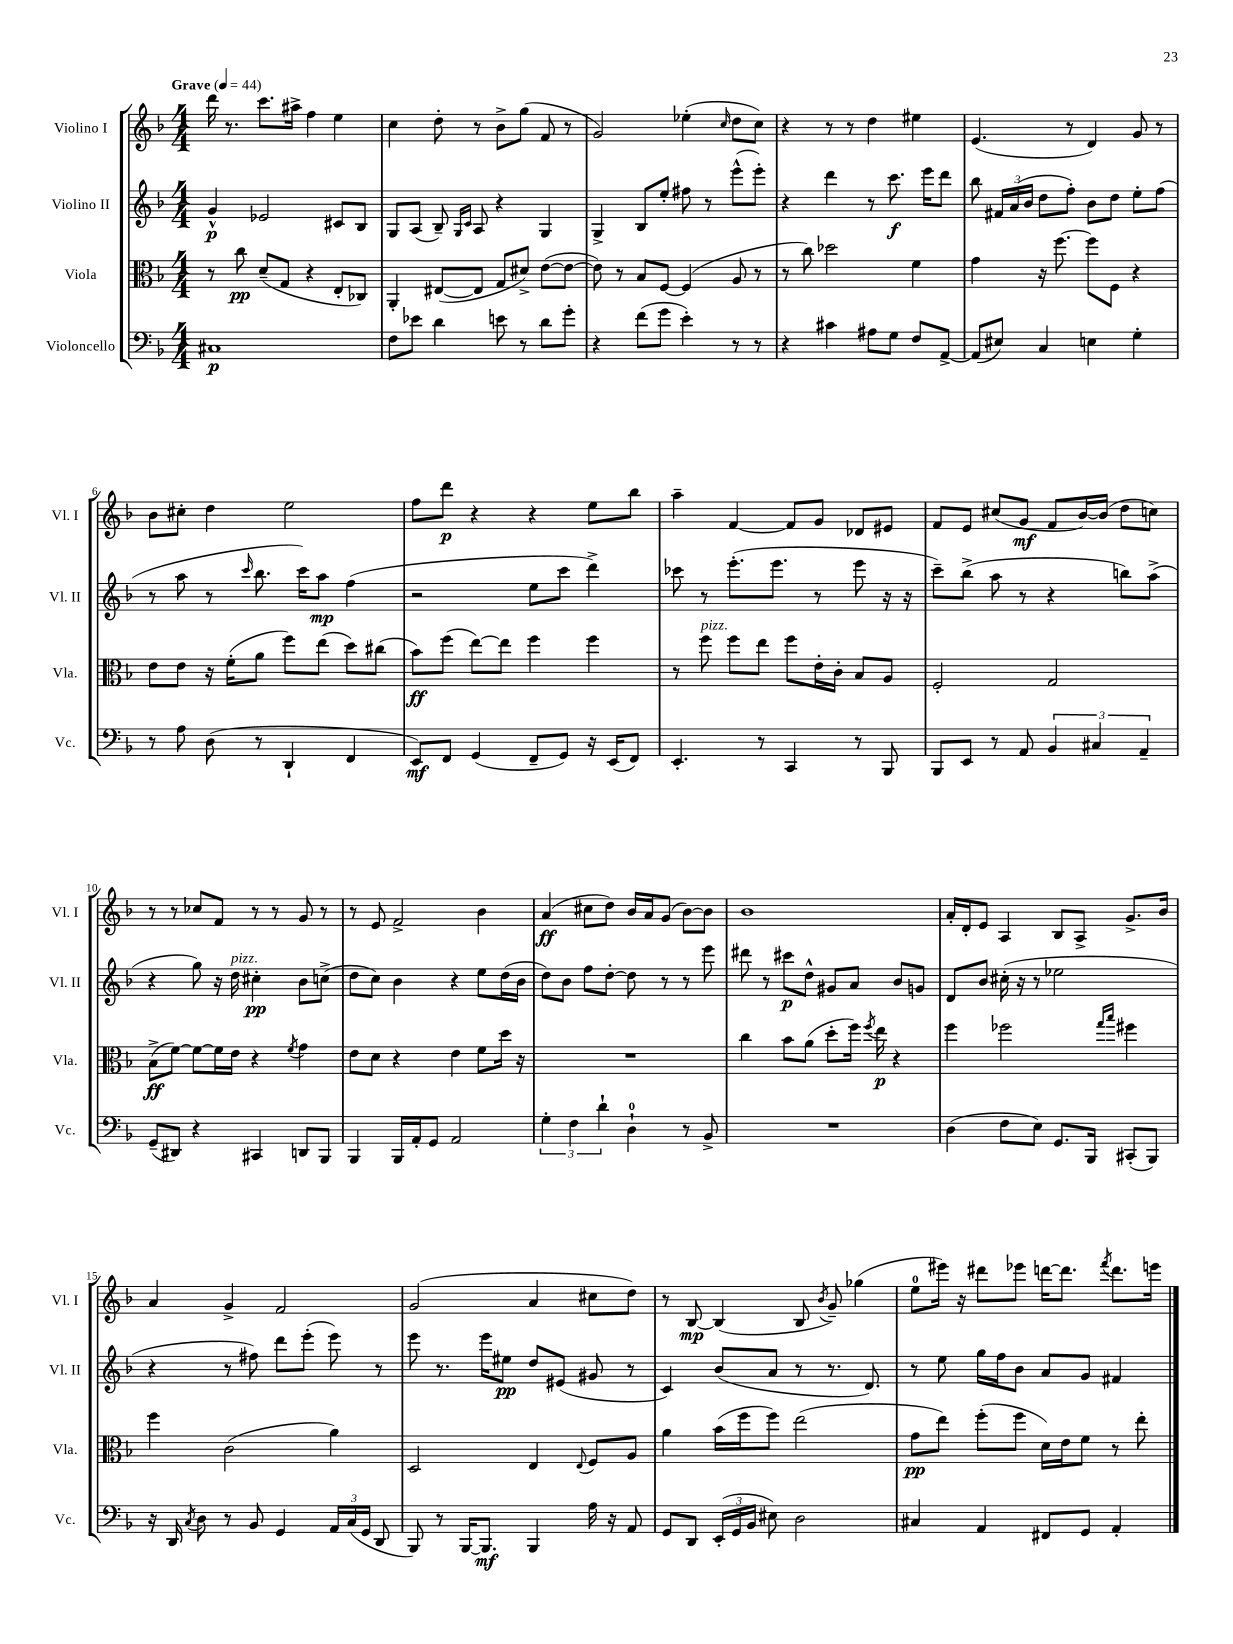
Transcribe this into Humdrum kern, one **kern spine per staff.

**kern	**dynam	**kern	**dynam	**kern	**dynam	**kern	**dynam
*part4	*part4	*part3	*part3	*part2	*part2	*part1	*part1
*staff4	*staff4	*staff3	*staff3	*staff2	*staff2	*staff1	*staff1
*I"Violoncello	*	*I"Viola	*	*I"Violino II	*	*I"Violino I	*
*I'Vc.	*	*I'Vla.	*	*I'Vl. II	*	*I'Vl. I	*
*clefF4	*	*clefC3	*	*clefG2	*	*clefG2	*
*k[b-]	*	*k[b-]	*	*k[b-]	*	*k[b-]	*
*M4/4	*	*M4/4	*	*M4/4	*	*M4/4	*
*MM44	*	*MM44	*	*MM44	*	*MM44	*
=1	=1	=1	=1	=1	=1	=1	=1
!	!	!	!	!	!	!LO:TX:a:B:t=Grave	!
1C#X	p	8r	.	4g^^/	p	16ddd\	.
.	.	.	.	.	.	8.r	.
.	.	8cc\	pp	.	.	.	.
.	.	(8d~/L	.	2e-X/	.	8.ccc\L	.
.	.	8G/J	.	.	.	.	.
.	.	.	.	.	.	16aa#X^\Jk	.
.	.	4r	.	.	.	4ff\	.
.	.	8E'/L	.	8c#X/L	.	4ee\	.
.	.	8C-X/J)	.	8B-/J	.	.	.
=2	=2	=2	=2	=2	=2	=2	=2
8F\L	.	4AA'/	.	8G/L	.	4cc\	.
8e-X\J	.	.	.	(8A/J	.	.	.
4d\	.	([8E#X/L	.	8B-~/)	.	8dd'\	.
.	.	.	.	16qqG/LL	.	.	.
.	.	.	.	16qqc/JJ	.	.	.
.	.	8E#/J]	.	8A/	.	8r	.
8en\	.	8G/L	.	4r	.	8b-^\L	.
8r	.	8d#X^/J)	.	.	.	(8gg\J	.
8d\L	.	([8e\L	.	4G/	.	8f/	.
8g'\J	.	8e\J_	.	.	.	8r	.
=3	=3	=3	=3	=3	=3	=3	=3
4r	.	8e\])	.	4G^/	.	2g/)	.
.	.	8r	.	.	.	.	.
(8f\L	.	8B-/L	.	8B-/L	.	.	.
8g\J	.	[8F/J	.	8ee'/J	.	.	.
4e'\)	.	(4F/]	.	8ff#X\	.	(4ee-X'\	.
.	.	.	.	8r	.	.	.
.	.	.	.	.	.	16qqcc/	.
8r	.	8A/	.	(8eee^^\L	.	8dd\L	.
8r	.	8r	.	8eee'\J)	.	8cc\J)	.
=4	=4	=4	=4	=4	=4	=4	=4
4r	.	8r	.	4r	.	4r	.
.	.	8cc\)	.	.	.	.	.
4c#X\	.	2dd-X\	.	4ddd\	.	8r	.
.	.	.	.	.	.	8r	.
8A#X\L	.	.	.	8r	.	4dd\	.
8G\J	.	.	.	8.ccc\	f	.	.
8F/L	.	4f\	.	.	.	4ee#X\	.
.	.	.	.	16eee\KL	.	.	.
[8AA^/J	.	.	.	8ddd\J	.	.	.
=5	=5	=5	=5	=5	=5	=5	=5
(8AA/L]	.	4g\	.	8bb-\	.	(4.e/	.
8E#X/J)	.	.	.	24f#X/LL	.	.	.
.	.	.	.	(24a/	.	.	.
.	.	.	.	24b-/JJ	.	.	.
4C/	.	16r	.	8dd\L	.	.	.
.	.	[8.ff\	.	.	.	.	.
.	.	.	.	8ff'\J)	.	8r	.
4En\	.	8ff\L]	.	8b-\L	.	4d/)	.
.	.	8F\J	.	8dd\J	.	.	.
4G'\	.	4r	.	8ee'\L	.	8g/	.
.	.	.	.	(8ff\J	.	8r	.
!!LO:LB:g=z
=6	=6	=6	=6	=6	=6	=6	=6
8r	.	8e\L	.	8r	.	8b-\L	.
8A\	.	8e\J	.	8aa\	.	8cc#X'\J	.
(8D\	.	16r	.	8r	.	4dd\	.
.	.	(16f'\KL	.	.	.	.	.
.	.	.	.	16qqccc/	.	.	.
8r	.	8a\J	.	8.bb-\	.	.	.
4DD`/	.	8ff\L)	.	.	.	2ee\	.
.	.	.	.	16ccc\KL)	.	.	.
.	.	(8ee\J	.	8aa\J	mp	.	.
4FF/	.	8dd\L)	.	(4ff\	.	.	.
.	.	(8cc#X\J	.	.	.	.	.
=7	=7	=7	=7	=7	=7	=7	=7
8EE/L)	mf	8b-\L)	ff	2r	.	8ff\L	.
8FF/J	.	(8ff\J	.	.	.	8ddd\J	p
(4GG/	.	[8ee\L)	.	.	.	4r	.
.	.	8ee\J]	.	.	.	.	.
8FF~/L	.	4ff\	.	8ee\L	.	4r	.
8GG/J)	.	.	.	8ccc\J	.	.	.
16r	.	4ff\	.	4ddd^\)	.	8ee\L	.
(16EE/KL	.	.	.	.	.	.	.
8FF/J)	.	.	.	.	.	8bb-\J	.
=8	=8	=8	=8	=8	=8	=8	=8
4.EE'/	.	8r	.	8ccc-X\	.	4aa~\	.
!	!	!LO:TX:a:i:t=pizz.	!	!	!	!	!
.	.	8ff\	.	8r	.	.	.
.	.	8ff\L	.	(8.eee'\L	.	[4f/	.
8r	.	8ee\J	.	.	.	.	.
.	.	.	.	8.eee\J	.	.	.
4CC/	.	8ff\L	.	.	.	8f/L]	.
.	.	16e'\L	.	8r	.	8g/J	.
.	.	16c'\JJ	.	.	.	.	.
8r	.	8B-/L	.	8eee\	.	8d-X/L	.
8BBB-/	.	8A/J	.	16r	.	8e#X/J	.
.	.	.	.	16r	.	.	.
=9	=9	=9	=9	=9	=9	=9	=9
8BBB-/L	.	2F'/	.	8ccc~\L)	.	8f/L	.
8EE/J	.	.	.	(8bb-^\J	.	8e/J	.
8r	.	.	.	8aa\	.	(8cc#X/L	.
8AA/	.	.	.	8r	.	8g/J	mf
6BB-/	.	2G/	.	4r	.	8f/L	.
.	.	.	.	.	.	[16b-/L)	.
6C#X/	.	.	.	.	.	.	.
.	.	.	.	.	.	(16b-/JJ]	.
.	.	.	.	8bbn\L)	.	8dd\L	.
6AA~/	.	.	.	.	.	.	.
.	.	.	.	(8aa^\J	.	8ccn\J)	.
!!LO:LB:g=z
=10	=10	=10	=10	=10	=10	=10	=10
(8GG~/L	.	(8B-^\L	ff	4r	.	8r	.
8DD#X/J)	.	[8f\J)	.	.	.	8r	.
4r	.	8f\L_	.	8gg\)	.	8cc-X/L	.
.	.	16f\L]	.	16r	.	8f/J	.
!	!	!	!	!LO:TX:a:i:t=pizz.	!	!	!
.	.	16e\JJ	.	16dd\	.	.	.
4CC#X/	.	4r	.	4cc#X'\	pp	8r	.
.	.	.	.	.	.	8r	.
.	.	8qf/	.	.	.	.	.
8DDn/L	.	4g\	.	8b-\L	.	8g/	.
8BBB-/J	.	.	.	(8ccn^\J	.	8r	.
=11	=11	=11	=11	=11	=11	=11	=11
4BBB-/	.	8e\L	.	8dd\L	.	8r	.
.	.	8d\J	.	8cc\J)	.	8e/	.
16BBB-/LL	.	4r	.	4b-\	.	2f^/	.
16AA'/J	.	.	.	.	.	.	.
8GG/J	.	.	.	.	.	.	.
2AA/	.	4e\	.	4r	.	.	.
.	.	8f\L	.	8ee\L	.	4b-\	.
.	.	16dd\Jk	.	(16dd\L	.	.	.
.	.	16r	.	16b-\JJ	.	.	.
=12	=12	=12	=12	=12	=12	=12	=12
6G'\	.	1r	.	8dd\L)	.	(4a/	ff
.	.	.	.	8b-\J	.	.	.
6F\	.	.	.	.	.	.	.
.	.	.	.	8ff\L	.	8cc#X\L	.
6d`\	.	.	.	.	.	.	.
.	.	.	.	[8dd'\J	.	8dd\J)	.
4D`\	.	.	.	8dd\]	.	16b-/LL	.
.	.	.	.	.	.	16a/J	.
.	.	.	.	8r	.	(8g/J	.
8r	.	.	.	8r	.	[8b-\L)	.
8BB-^/	.	.	.	8eee\	.	8b-\J]	.
=13	=13	=13	=13	=13	=13	=13	=13
1r	.	4cc\	.	8ddd#X\	.	1b-	.
.	.	.	.	8r	.	.	.
.	.	8b-\L	.	8ccc#X\L	p	.	.
.	.	(8a\J	.	8dd^^\J	.	.	.
.	.	8dd'\L	.	8g#X/L	.	.	.
.	.	16ff\Jk)	.	8a/J	.	.	.
.	.	8qff/	.	.	.	.	.
.	.	16ee\	p	.	.	.	.
.	.	4r	.	8b-/L	.	.	.
.	.	.	.	8gn/J	.	.	.
=14	=14	=14	=14	=14	=14	=14	=14
(4D\	.	4ff\	.	8d/L	.	16a'/LL	.
.	.	.	.	.	.	16d'/J	.
.	.	.	.	8b-/J	.	8e/J	.
8F\L	.	2ff-X\	.	(16cc#X'\	.	4A/	.
.	.	.	.	16r	.	.	.
8E\J)	.	.	.	8r	.	.	.
8.GG/L	.	.	.	2ee-X\	.	8B-/L	.
.	.	.	.	.	.	8A^/J	.
16BBB-/Jk	.	.	.	.	.	.	.
.	.	16qqgg/LL	.	.	.	.	.
.	.	16qqbb-/JJ	.	.	.	.	.
(8CC#X'/L	.	4ff#X\	.	.	.	8.g^/L	.
8BBB-/J)	.	.	.	.	.	.	.
.	.	.	.	.	.	16b-/Jk	.
!!LO:LB:g=z
=15	=15	=15	=15	=15	=15	=15	=15
16r	.	4ff\	.	4r	.	4a/	.
16DD/	.	.	.	.	.	.	.
8qC/	.	.	.	.	.	.	.
8D\	.	.	.	.	.	.	.
8r	.	(2c\	.	8r	.	4g^/	.
8BB-/	.	.	.	8ff#X\)	.	.	.
4GG/	.	.	.	8ddd\L	.	2f/	.
.	.	.	.	(8eee'\J	.	.	.
24AA/LL	.	4a\)	.	8eee\)	.	.	.
(24C/	.	.	.	.	.	.	.
24GG/JJ	.	.	.	.	.	.	.
8DD/	.	.	.	8r	.	.	.
=16	=16	=16	=16	=16	=16	=16	=16
8BBB-/)	.	2D/	.	8eee\	.	(2g/	.
8r	.	.	.	8.r	.	.	.
[16BBB-/KL	.	.	.	.	.	.	.
8.BBB-/J]	mf	.	.	16eee\KL	.	.	.
.	.	.	.	8ee#X\J	pp	.	.
4BBB-/	.	4E/	.	8dd/L	.	4a/	.
.	.	.	.	(8e#X/J	.	.	.
.	.	8qqE/	.	.	.	.	.
16A\	.	8F/L	.	8g#X/	.	8cc#X\L	.
16r	.	.	.	.	.	.	.
8AA/	.	8A/J	.	8r	.	8dd\J)	.
=17	=17	=17	=17	=17	=17	=17	=17
8GG/L	.	4a\	.	4c/)	.	8r	.
8DD/J	.	.	.	.	.	[8B-/	mp
(24EE'/LL	.	(16b-\LL	.	(8b-/L	.	(4B-/]	.
24GG/	.	.	.	.	.	.	.
.	.	16ff\J	.	.	.	.	.
24BB-/JJ	.	.	.	.	.	.	.
8E#X\)	.	8ff\J)	.	8a/J	.	.	.
2D\	.	(2ee\	.	8r	.	8B-/	.
.	.	.	.	.	.	8qb-/	.
.	.	.	.	8.r	.	8g~/)	.
.	.	.	.	.	.	(4gg-X\	.
.	.	.	.	8.d/)	.	.	.
=18	=18	=18	=18	=18	=18	=18	=18
4C#X/	.	8g\L	pp	8r	.	8ee\L	.
.	.	8ee\J)	.	8ee\	.	16eee#X\Jk)	.
.	.	.	.	.	.	16r	.
4AA/	.	(8ff'\L	.	16gg\LL	.	8ddd#X\L	.
.	.	.	.	16ff\J	.	.	.
.	.	8ff\J	.	8b-\J	.	8eee-X\J	.
8FF#X/L	.	16d\LL)	.	8a/L	.	[16dddn\KL	.
.	.	16e\J	.	.	.	8.ddd\J]	.
8GG/J	.	8f\J	.	8g/J	.	.	.
.	.	.	.	.	.	8qfff/	.
4AA'/	.	8r	.	4f#X/	.	8.ddd\L	.
.	.	8ee'\	.	.	.	.	.
.	.	.	.	.	.	16eeen\Jk	.
==	==	==	==	==	==	==	==
*-	*-	*-	*-	*-	*-	*-	*-
